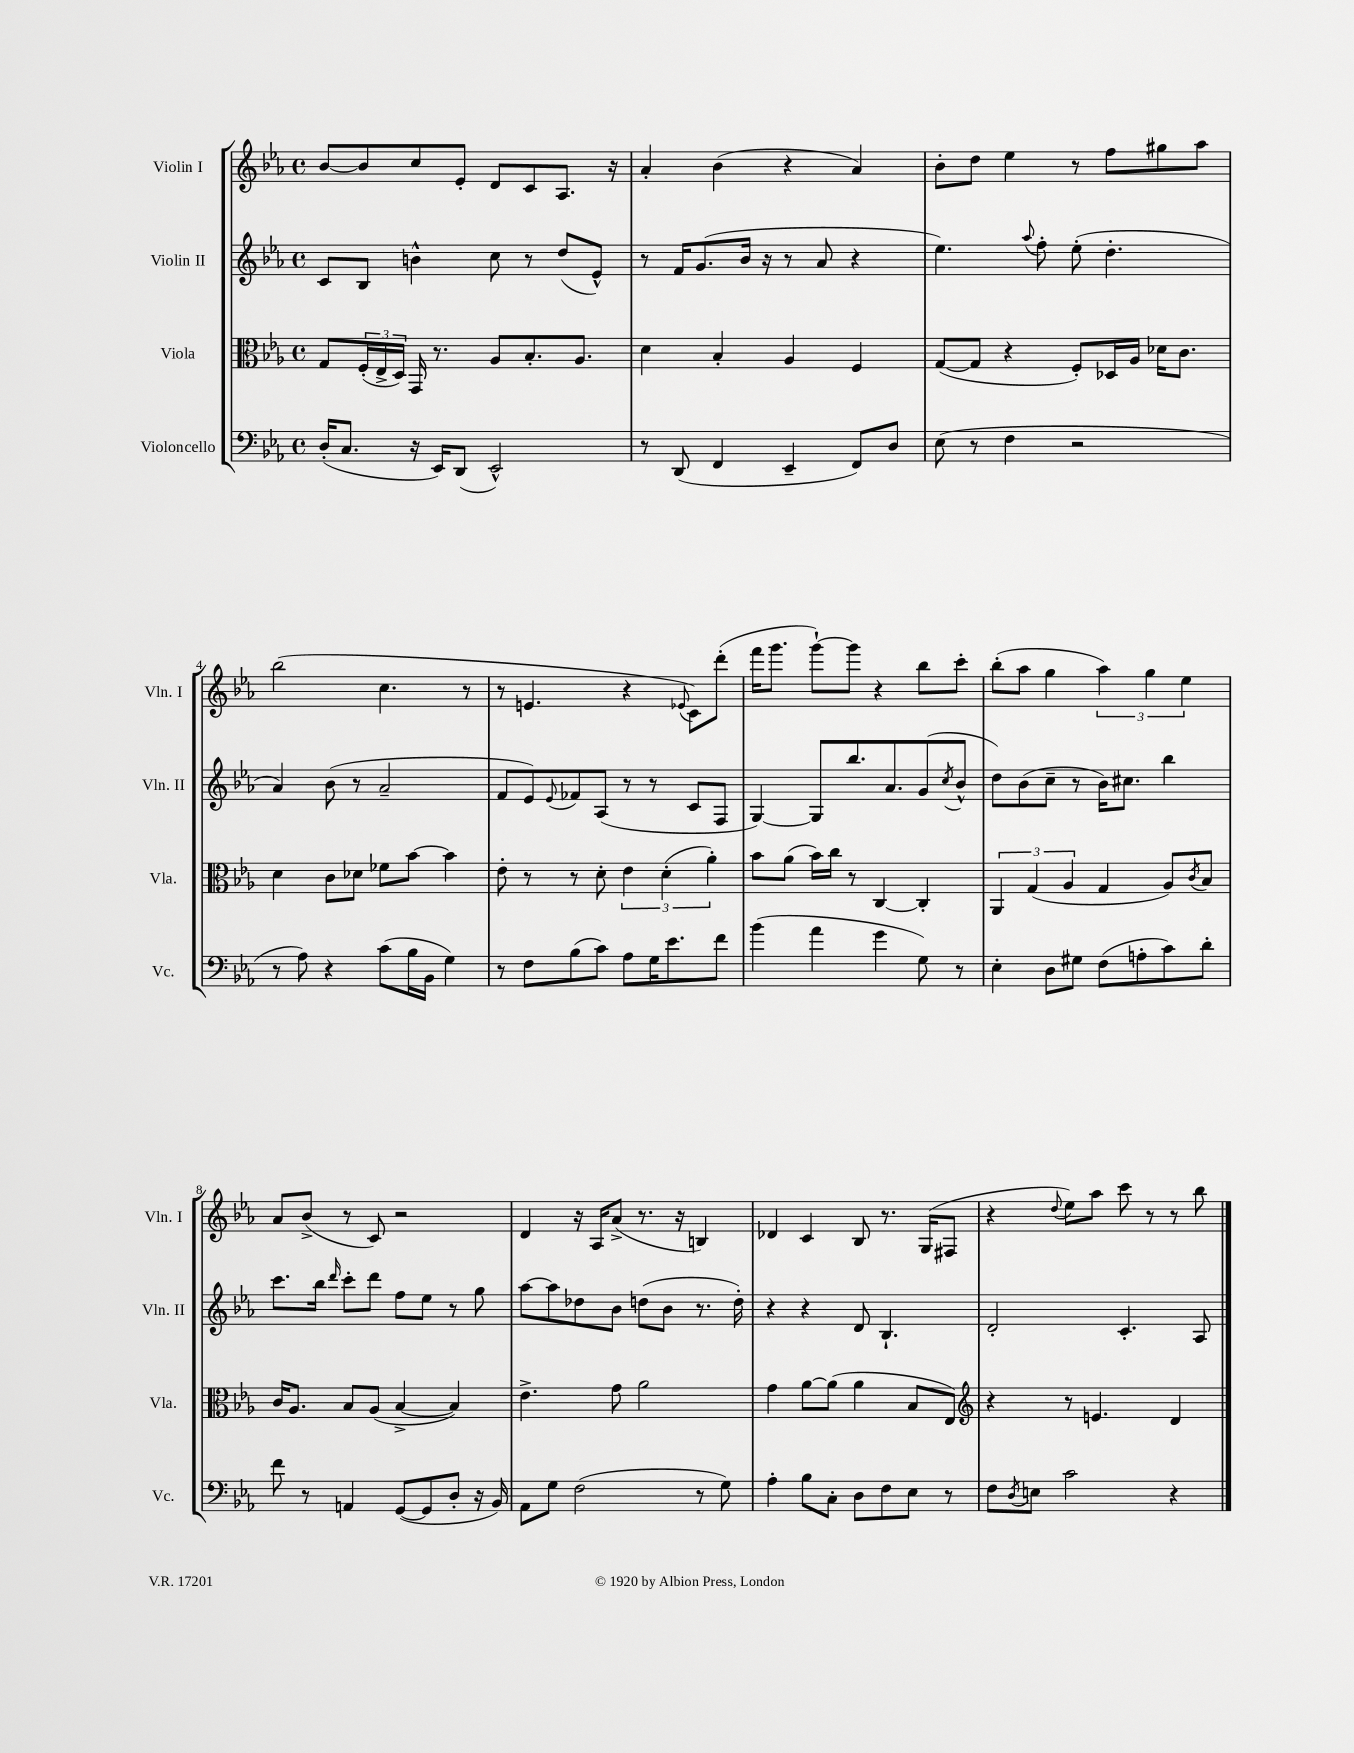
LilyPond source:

<<
\new StaffGroup <<
\new Staff = "s0" \with { instrumentName = "Violin I" shortInstrumentName = "Vln. I" } {
    \clef treble \key ees \major \defaultTimeSignature \time 4/4
    bes'8~ bes'8 c''8 ees'8-. d'8 c'8 aes8. r16 |
    aes'4-. bes'4( r4 aes'4) |
    bes'8-. d''8 ees''4 r8 f''8 gis''8 aes''8 |
    bes''2( c''4. r8 |
    r8 e'4. r4 \appoggiatura { ees'8 } c'8) d'''8-.( |
    f'''16 g'''8. g'''8~-!) g'''8 r4 bes''8 c'''8-. |
    bes''8-.( aes''8 g''4 \tuplet 3/2 { aes''4) g''4 ees''4 } |
    aes'8 bes'8->( r8 c'8) r2 |
    d'4 r16 aes16 aes'8->( r8. r16 b4) |
    des'4 c'4 bes8 r8. g16( fis8 |
    r4 \appoggiatura { d''8 } ees''8) aes''8 c'''8 r8 r8 bes''8 \bar "|." |
}
\new Staff = "s1" \with { instrumentName = "Violin II" shortInstrumentName = "Vln. II" } {
    \clef treble \key ees \major \defaultTimeSignature \time 4/4
    c'8 bes8 b'4-^ c''8 r8 d''8( ees'8-^) |
    r8 f'16 g'8.( bes'16 r16 r8 aes'8 r4 |
    ees''4.) \appoggiatura { aes''8 } f''8-. ees''8-.( d''4.-. |
    aes'4) bes'8( r8 aes'2-- |
    f'8 ees'8) \appoggiatura { ees'8 } fes'8 aes8( r8 r8 c'8 f8 |
    g4~) g8 bes''8. aes'8. g'8( \acciaccatura { c''8 } bes'8-^ |
    d''8) bes'8( c''8-- r8 bes'16) cis''8. bes''4 |
    c'''8. bes''16 \grace { d'''16 } c'''8-. d'''8 f''8 ees''8 r8 g''8 |
    aes''8~ aes''8 des''8 bes'8 d''8( bes'8 r8. d''16-.) |
    r4 r4 d'8 bes4.-! |
    d'2-. c'4.-. aes8 \bar "|." |
}
\new Staff = "s2" \with { instrumentName = "Viola" shortInstrumentName = "Vla." } {
    \clef alto \key ees \major \defaultTimeSignature \time 4/4
    g8 \tuplet 3/2 { f16-.( ees16-> d16) } g,16 r8. aes8 bes8.-. aes8. |
    d'4 bes4-. aes4 f4 |
    g8~( g8 r4 f8-.) des16 aes16 des'16 c'8. |
    d'4 c'8 des'8 fes'8 bes'8~ bes'4 |
    ees'8-. r8 r8 d'8-. \tuplet 3/2 { ees'4 d'4-.( aes'4-.) } |
    bes'8 aes'8( bes'16) c''16 r8 c4~ c4-. |
    \tuplet 3/2 { aes,4 g4( aes4 } g4 aes8) \acciaccatura { c'8 } bes8 |
    c'16 aes8. bes8 aes8( bes4~-> bes4) |
    ees'4.-> g'8 aes'2 |
    g'4 aes'8~ aes'8( aes'4 bes8 ees8) |
    \clef treble r4 r8 e'4. d'4 \bar "|." |
}
\new Staff = "s3" \with { instrumentName = "Violoncello" shortInstrumentName = "Vc." } {
    \clef bass \key ees \major \defaultTimeSignature \time 4/4
    d16-.( c8. r16 ees,16) d,8( ees,2-^) |
    r8 d,8( f,4 ees,4-- f,8) d8 |
    ees8( r8 f4 r2 |
    r8 aes8) r4 c'8( bes16 bes,16 g4) |
    r8 f8 bes8( c'8) aes8 g16 ees'8. f'8 |
    bes'4( aes'4 g'4 g8) r8 |
    ees4-. d8 gis8 f8( a8-. c'8) d'8-. |
    f'8 r8 a,4 g,8~( g,8 d8-. r16 bes,16) |
    aes,8 g8 f2( r8 g8) |
    aes4-. bes8 c8-. d8 f8 ees8 r8 |
    f8 \acciaccatura { d8 } e8 c'2 r4 \bar "|." |
}
>>
>>
